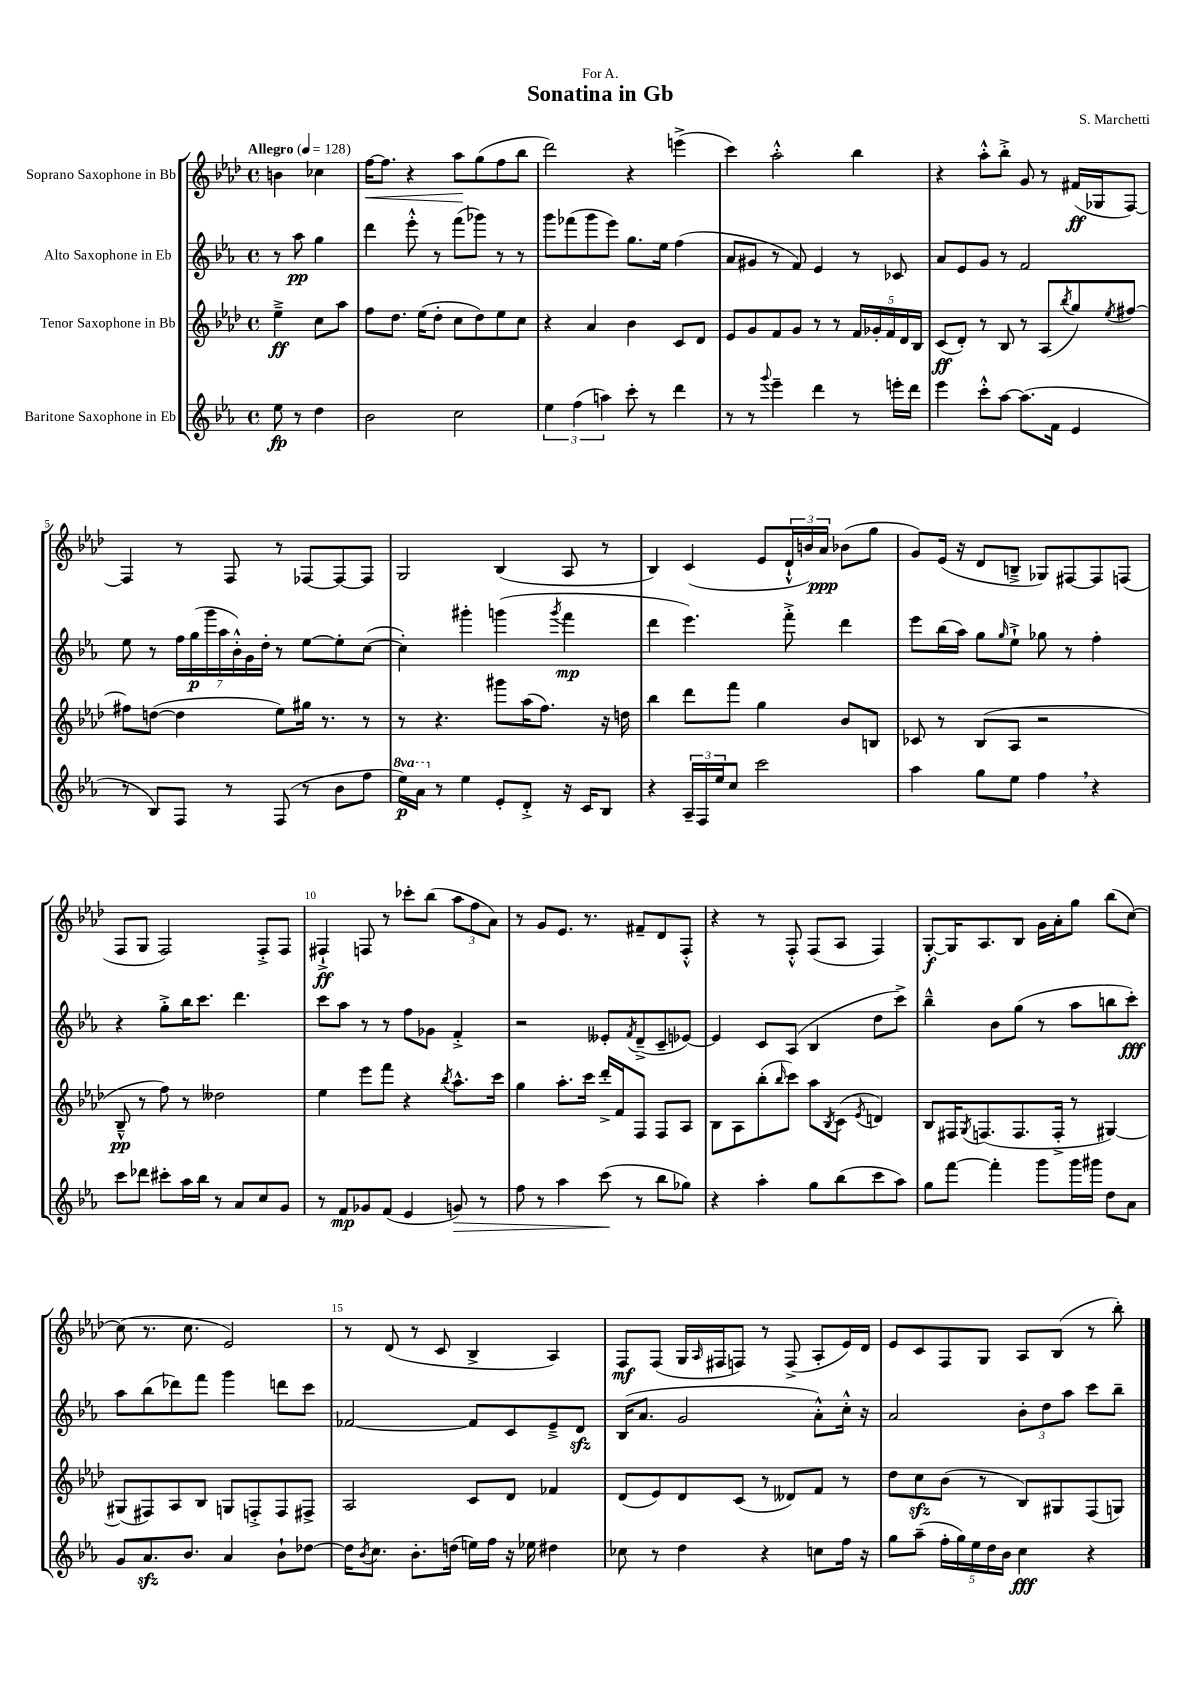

**kern	**dynam	**kern	**dynam	**kern	**dynam	**kern	**dynam
*part4	*part4	*part3	*part3	*part2	*part2	*part1	*part1
*staff4	*staff4	*staff3	*staff3	*staff2	*staff2	*staff1	*staff1
*I"Baritone Saxophone in Eb	*	*I"Tenor Saxophone in Bb	*	*I"Alto Saxophone in Eb	*	*I"Soprano Saxophone in Bb	*
*clefG2	*	*clefG2	*	*clefG2	*	*clefG2	*
*k[b-e-a-]	*	*k[b-e-a-d-]	*	*k[b-e-a-]	*	*k[b-e-a-d-]	*
*M4/4	*	*M4/4	*	*M4/4	*	*M4/4	*
*met(c)	*	*met(c)	*	*met(c)	*	*met(c)	*
*MM128	*	*MM128	*	*MM128	*	*MM128	*
=	=	=	=	=	=	=	=
!	!	!	!	!	!	!LO:TX:a:B:t=Allegro	!
8ee-\	fp	4ee-~^\	ff	8r	.	4bn\	.
8r	.	.	.	8aa-\	pp	.	.
4dd\	.	8cc\L	.	4gg\	.	4cc-X\	.
.	.	8aa-\J	.	.	.	.	.
=1	=1	=1	=1	=1	=1	=1	=1
!	!	!	!	!	!	!	!LO:HP:b
2b-\	.	8ff\L	.	4ddd\	.	[16ff\KL	<
.	.	.	.	.	.	8.ff\J]	.
.	.	8.dd-\J	.	.	.	.	.
.	.	.	.	8eee-'^^\	.	4r	.
.	.	(16ee-\KL	.	.	.	.	.
.	.	8dd-'\J	.	8r	.	.	.
2cc\	.	8cc\L	.	(8fff\L	.	8aa-\L	.
.	.	8dd-\)	.	8ggg-X\J)	.	(8gg\	[
.	.	8ee-\	.	8r	.	8ff\	.
.	.	8cc\J	.	8r	.	8bb-\J	.
=2	=2	=2	=2	=2	=2	=2	=2
6ee-\	.	4r	.	8ggg\L	.	2ddd-\)	.
.	.	.	.	(8fff-X\	.	.	.
(6ff\	.	.	.	.	.	.	.
.	.	4a-/	.	8ggg\	.	.	.
6aan\)	.	.	.	.	.	.	.
.	.	.	.	8eee-\J)	.	.	.
8ccc'\	.	4b-\	.	8.gg\L	.	4r	.
8r	.	.	.	.	.	.	.
.	.	.	.	16ee-\Jk	.	.	.
4ddd\	.	8c/L	.	(4ff\	.	(4eeen^\	.
.	.	8d-/J	.	.	.	.	.
=3	=3	=3	=3	=3	=3	=3	=3
8r	.	8e-/L	.	8a-/L	.	4ccc\)	.
8r	.	8g/	.	8g#X/J	.	.	.
8qqggg/	.	.	.	.	.	.	.
4eee-~\	.	8f/	.	8r	.	2aa-'^^\	.
.	.	8g/J	.	8f/)	.	.	.
4ddd\	.	8r	.	4e-/	.	.	.
.	.	8r	.	.	.	.	.
8r	.	20f/LL	.	8r	.	4bb-\	.
.	.	20g-X'/	.	.	.	.	.
.	.	20f/	.	.	.	.	.
16eeen'\LL	.	.	.	8c-X/	.	.	.
.	.	20d-/	.	.	.	.	.
16ddd\JJ	.	.	.	.	.	.	.
.	.	20B-/JJ	.	.	.	.	.
=4	=4	=4	=4	=4	=4	=4	=4
4eee-\	.	(8c/L	ff	8a-/L	.	4r	.
.	.	8d-'/J)	.	8e-/	.	.	.
8ccc'^^\L	.	8r	.	8g/J	.	8aa-'^^\L	.
[8aa-\J	.	8B-/	.	8r	.	8bb-'^\J	.
(8.aa-\L]	.	8r	.	2f/	.	8g/	.
.	.	(8A-/L	.	.	.	8r	.
16f\Jk	.	.	.	.	.	.	.
.	.	8qbb-/	.	.	.	.	.
4e-/	.	8gg/)	.	.	.	(16f#X/LL	ff
.	.	.	.	.	.	16G-X/J	.
.	.	8qee-/	.	.	.	.	.
.	.	[8ff#X/J	.	.	.	[8F/J)	.
!!LO:LB:g=z
=5	=5	=5	=5	=5	=5	=5	=5
8r	.	8ff#X\L]	.	8ee-\	.	4F/]	.
8B-/L)	.	([8ddn\J	.	8r	.	.	.
8F/J	.	4dd\]	.	28ff\LL	.	8r	.
.	.	.	.	(28gg\	p	.	.
.	.	.	.	28ggg\	.	.	.
.	.	.	.	28aa-\	.	.	.
8r	.	.	.	.	.	8F/	.
.	.	.	.	28b-'^^\)	.	.	.
.	.	.	.	28g\	.	.	.
.	.	.	.	28dd'\JJ	.	.	.
(8F/	.	8ee-\L)	.	8r	.	8r	.
8r	.	16gg#X\Jk	.	[8ee-\L	.	[8F-X/L	.
.	.	8.r	.	.	.	.	.
8b-\L	.	.	.	8ee-'\]	.	8F-/_	.
8ff\J	.	8r	.	([8cc\J	.	8F-/J]	.
=6	=6	=6	=6	=6	=6	=6	=6
*8va	*	*	*	*	*	*	*
16eee-\LL)	p	8r	.	4cc'\])	.	2G/	.
16aa-\JJ	.	.	.	.	.	.	.
*X8va	*	*	*	*	*	*	*
8r	.	4.r	.	.	.	.	.
4ee-\	.	.	.	4ggg#X'\	.	.	.
8e-'/L	.	8ggg#X\L	.	(4gggn\	.	(4B-/	.
8d'^/J	.	(16aa-\K	.	.	.	.	.
.	.	8.ff\J)	.	.	.	.	.
.	.	.	.	8qggg/	.	.	.
16r	.	.	.	4fff\	mp	8A-/	.
16c/KL	.	.	.	.	.	.	.
8B-/J	.	16r	.	.	.	8r	.
.	.	16ddn\	.	.	.	.	.
=7	=7	=7	=7	=7	=7	=7	=7
4r	.	4bb-\	.	4ddd\	.	4B-/)	.
24A-~/LL	.	8ddd-\L	.	4.eee-\)	.	(4c/	.
24F/	.	.	.	.	.	.	.
24ee-/J	.	.	.	.	.	.	.
8cc/J	.	8fff\J	.	.	.	.	.
2ccc\	.	4gg\	.	.	.	8e-/L	.
.	.	.	.	8fff'^\	.	24d-`^^/L	.
.	.	.	.	.	.	24bn/)	.
.	.	.	.	.	.	24a-/JJ	ppp
.	.	8b-/L	.	4ddd\	.	(8b-X\L	.
.	.	8Bn/J	.	.	.	8gg\J	.
=8	=8	=8	=8	=8	=8	=8	=8
4aa-\	.	8c-X/	.	8eee-\L	.	8g/L)	.
.	.	8r	.	(16bb-\L	.	(16e-/Jk	.
.	.	.	.	16aa-\JJ)	.	16r	.
8gg\L	.	(8B-/L	.	8gg\L	.	8d-/L	.
.	.	.	.	16qqgg/	.	.	.
8ee-\J	.	8A-/J	.	8ee-`^\J	.	8Bn~^/J	.
4ff,\	.	2r	.	8gg-X\	.	8G-X/L)	.
.	.	.	.	8r	.	[8F#X/	.
4r	.	.	.	4ff'\	.	8F#/]	.
.	.	.	.	.	.	(8Fn/J	.
!!LO:LB:g=z
=9	=9	=9	=9	=9	=9	=9	=9
8ccc\L	.	8B-~^^/	pp	4r	.	8F/L	.
8ddd-X\J	.	8r	.	.	.	8G/J	.
8ccc#X'\L	.	8ff\)	.	8gg'^\L	.	2F/)	.
16aa-\L	.	8r	.	16bb-\K	.	.	.
16bb-\JJ	.	.	.	8.ccc\J	.	.	.
8r	.	2dd--X\	.	.	.	.	.
8a-/L	.	.	.	4.ddd\	.	.	.
8cc/	.	.	.	.	.	8F'^/L	.
8g/J	.	.	.	.	.	8F/J	.
=10	=10	=10	=10	=10	=10	=10	=10
8r	.	4ee-\	.	8ccc\L	.	4F#X`^/	ff
8f/L	mp	.	.	8aa-\J	.	.	.
8g-X/	.	8eee-\L	.	8r	.	8Fn/	.
(8f/J	.	8fff\J	.	8r	.	8r	.
4e-/	.	4r	.	8ff\L	.	8ccc-X'\L	.
.	.	.	.	8g-X\J	.	(8bb-\J	.
.	.	8qbb-/	.	.	.	.	.
!	!LO:HP:b	!	!	!	!	!	!
8gn/)	>	8.aa-^^\L	.	4f'^/	.	12aa-\L	.
.	.	.	.	.	.	12ff\	.
8r	.	.	.	.	.	.	.
.	.	.	.	.	.	12a-\J)	.
.	.	16ccc\Jk	.	.	.	.	.
=11	=11	=11	=11	=11	=11	=11	=11
8ff\	.	4gg\	.	2r	.	8r	.
8r	.	.	.	.	.	8g/L	.
4aa-\	.	8.aa-'\L	.	.	.	8.e-/J	.
.	.	16ccc\Jk	.	.	.	8.r	.
(8ccc\	.	16ddd-'^/LL	.	8e--X'/L	.	.	.
.	.	16f/J	.	.	.	.	.
.	.	.	.	8qf/	.	.	.
8r	]	8F/J	.	(8d~^/	.	8f#X~/L	.
8bb-\L	.	8F/L	.	8c~/	.	8d-/	.
8gg-X\J)	.	8A-/J	.	[8e-X/J)	.	8F'^^/J	.
=12	=12	=12	=12	=12	=12	=12	=12
4r	.	8B-\L	.	4e-/]	.	4r	.
.	.	8A-\	.	.	.	.	.
4aa-'\	.	(8bb-'\	.	8c/L	.	8r	.
.	.	16qqbb-/	.	.	.	.	.
.	.	8ccc\J)	.	(8A-/J	.	8F'^^/	.
8gg\L	.	8aa-\L	.	4B-/	.	(8F/L	.
.	.	8qB-/	.	.	.	.	.
(8bb-\	.	(8c\J	.	.	.	8A-/J	.
.	.	8qe-/	.	.	.	.	.
8ccc\	.	4dn/)	.	8dd\L	.	4F/)	.
8aa-\J)	.	.	.	8ccc^\J)	.	.	.
=13	=13	=13	=13	=13	=13	=13	=13
8gg\L	.	8B-/L	.	4bb-~^^\	.	[8G'/L	f
[8fff\J	.	16F#X/K	.	.	.	16G/K]	.
.	.	8qG/	.	.	.	.	.
.	.	(8.Fn/	.	.	.	8.A-/	.
4fff'\]	.	.	.	8b-\L	.	.	.
.	.	8.F/	.	(8gg\J	.	8B-/J	.
8ggg\L	.	.	.	8r	.	16g\LL	.
.	.	16F'^/Jk	.	.	.	16a-'\J	.
16ggg\L	.	8r	.	8aa-\L	.	8gg\J	.
16ggg#X\JJ	.	.	.	.	.	.	.
8dd\L	.	[4G#X/)	.	8bbn\	.	(8bb-\L	.
8a-\J	.	.	.	8ccc'\J)	fff	[8cc\J)	.
!!LO:LB:g=z
=14	=14	=14	=14	=14	=14	=14	=14
8g/L	.	(8G#X/L]	.	8aa-\L	.	(8cc\]	.
8.a-zz/	.	8F#X/)	.	(8bb-\	.	8.r	.
.	.	8A-/	.	8ddd-X\)	.	.	.
8.b-/J	.	.	.	.	.	8.cc\	.
.	.	8B-/J	.	8fff\J	.	.	.
4a-/	.	8Gn/L	.	4ggg\	.	2e-/)	.
.	.	8Fn'^/	.	.	.	.	.
8b-`\L	.	8F/	.	8dddn\L	.	.	.
[8dd-X\J	.	8F#X^/J	.	8ccc\J	.	.	.
=15	=15	=15	=15	=15	=15	=15	=15
16dd-\KL]	.	2A-/	.	[2f-X/	.	8r	.
8qb-/	.	.	.	.	.	.	.
8.cc\J	.	.	.	.	.	.	.
.	.	.	.	.	.	(8d-/	.
8.b-'\L	.	.	.	.	.	8r	.
.	.	.	.	.	.	8c/	.
(16ddn\Jk	.	.	.	.	.	.	.
16een\LL)	.	8c/L	.	8f-/L]	.	4B-^/	.
16ff\JJ	.	.	.	.	.	.	.
16r	.	8d-/J	.	8c/	.	.	.
16ee-X\	.	.	.	.	.	.	.
4dd#X\	.	4f-X/	.	8e-~^/	.	4A-/)	.
.	.	.	.	8dzz/J	.	.	.
=16	=16	=16	=16	=16	=16	=16	=16
8cc-X\	.	(8d-/L	.	(16B-/KL	.	8F/L	mf
.	.	.	.	8.a-/J	.	.	.
8r	.	8e-/)	.	.	.	(8F/J	.
4dd\	.	8d-/	.	2g/	.	16G/LL	.
.	.	.	.	.	.	16qqA-/	.
.	.	.	.	.	.	16F#X/J	.
.	.	(8c/J	.	.	.	8Fn/J)	.
4r	.	8r	.	.	.	8r	.
.	.	8d--X/L)	.	.	.	(8F^/	.
8ccn\L	.	8f/J	.	8a-'^^\L)	.	8A-'/L	.
16ff\Jk	.	8r	.	16cc'^^\Jk	.	16e-/L)	.
16r	.	.	.	16r	.	16d-/JJ	.
=17	=17	=17	=17	=17	=17	=17	=17
8gg\L	.	8dd-\L	.	2a-/	.	8e-/L	.
(8aa-~\J	.	8cczz\	.	.	.	8c/	.
20ff'\LL	.	(8b-\J	.	.	.	8F/	.
20gg\)	.	.	.	.	.	.	.
20ee-\	.	.	.	.	.	.	.
.	.	8r	.	.	.	8G/J	.
20dd\	.	.	.	.	.	.	.
20b-\JJ	.	.	.	.	.	.	.
4cc\	fff	8B-/L)	.	12b-'\L	.	8A-/L	.
.	.	.	.	12dd\	.	.	.
.	.	8G#X/	.	.	.	(8B-/J	.
.	.	.	.	12aa-\J	.	.	.
4r	.	(8F/	.	8ccc\L	.	8r	.
.	.	8Gn/J)	.	8bb-~\J	.	8bb-'\)	.
==	==	==	==	==	==	==	==
*-	*-	*-	*-	*-	*-	*-	*-
